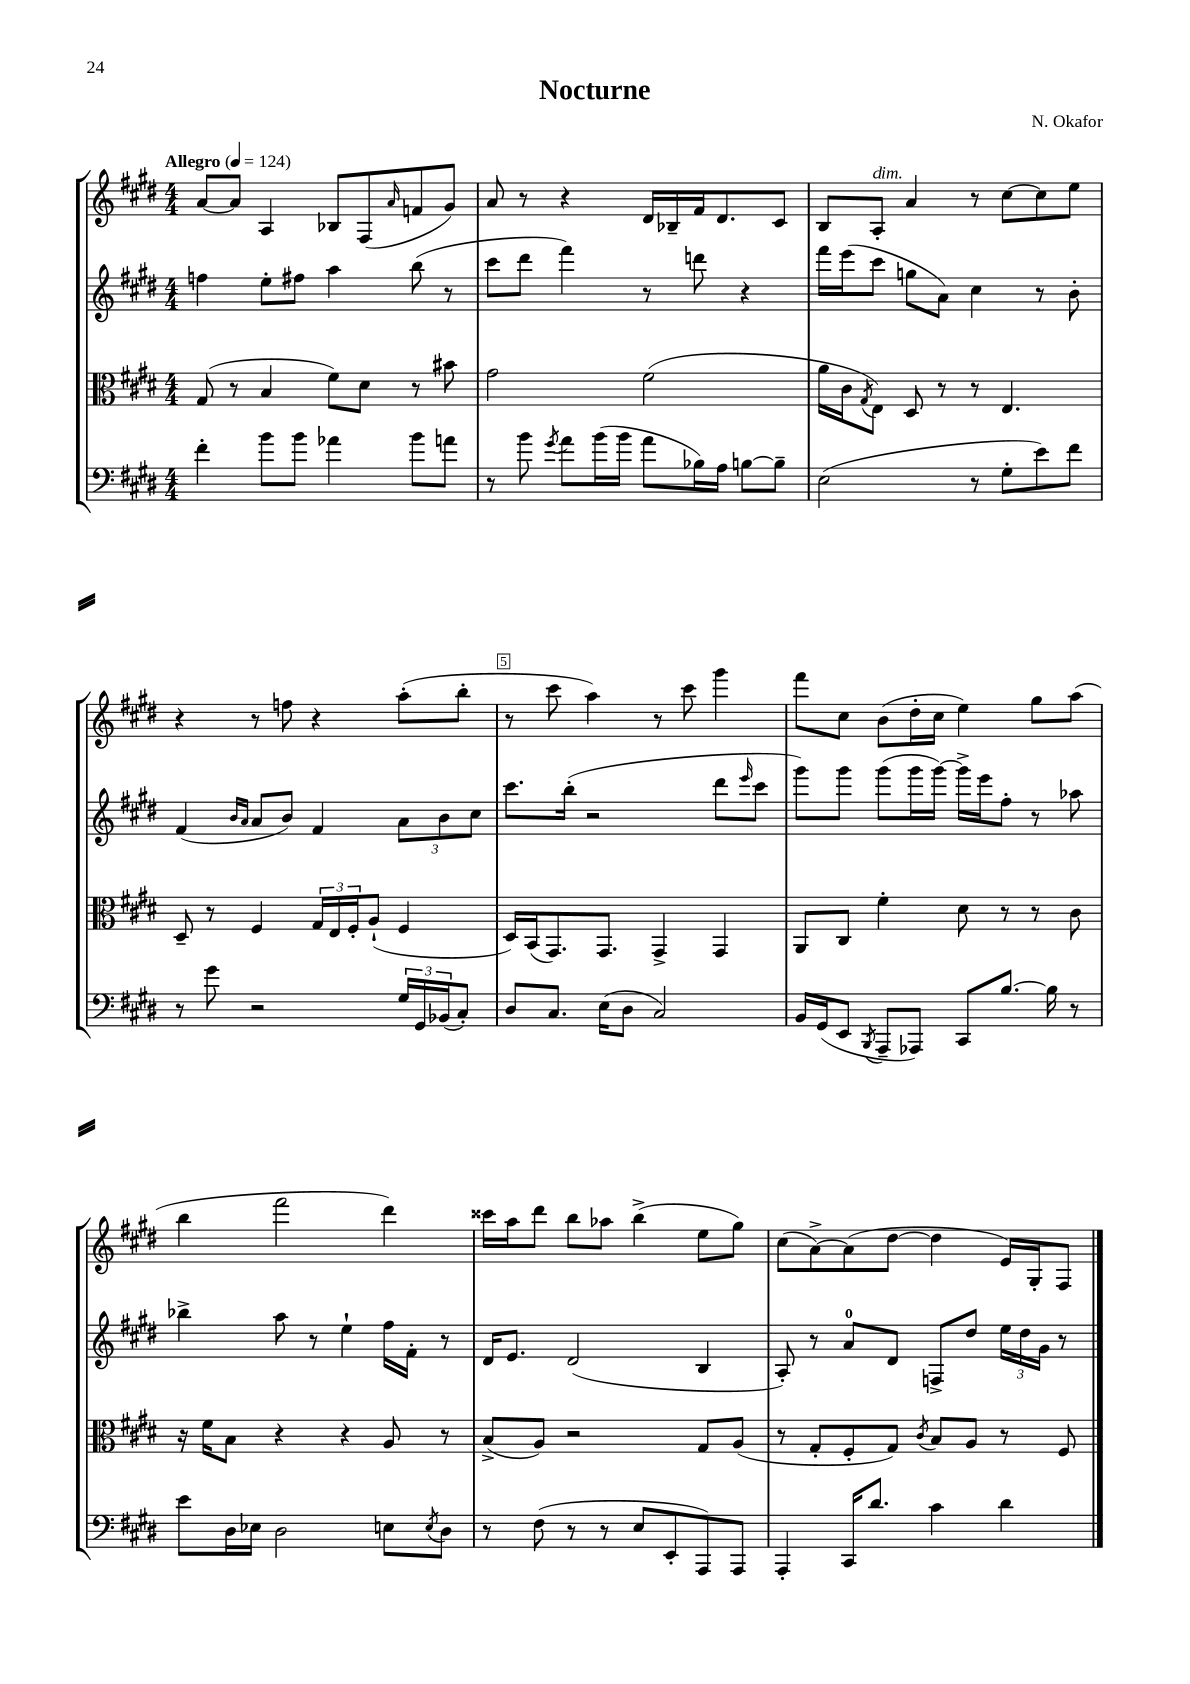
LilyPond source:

\header { title = "Nocturne" composer = "N. Okafor" }
<<
\new StaffGroup <<
\new Staff = "s0" {
    \clef treble \key e \major \numericTimeSignature \time 4/4 \tempo "Allegro" 4 = 124
    a'8~ a'8 a4 bes8 fis8( \grace { a'16 } f'8 gis'8) |
    a'8 r8 r4 dis'16 bes16-- fis'16 dis'8. cis'8 |
    b8 a8-.^\markup { \italic "dim." } a'4 r8 cis''8~ cis''8 e''8 |
    r4 r8 f''8 r4 a''8-.( b''8-. |
    r8 cis'''8 a''4) r8 cis'''8 gis'''4 |
    fis'''8 cis''8 b'8( dis''16-. cis''16 e''4) gis''8 a''8( |
    b''4 fis'''2 dis'''4) |
    cisis'''16 a''16 dis'''8 b''8 aes''8 b''4->( e''8 gis''8) |
    cis''8( a'8~->) a'8( dis''8~ dis''4 e'16) gis16-. fis8 \bar "|." |
}
\new Staff = "s1" {
    \clef treble \key e \major \numericTimeSignature \time 4/4
    f''4 e''8-. fis''8 a''4 b''8( r8 |
    cis'''8 dis'''8 fis'''4) r8 d'''8 r4 |
    fis'''16 e'''16( cis'''8 g''8 a'8) cis''4 r8 b'8-. |
    fis'4( \grace { b'16 a'16 } a'8 b'8) fis'4 \tuplet 3/2 { a'8 b'8 cis''8 } |
    cis'''8. b''16-.( r2 dis'''8 \grace { e'''16 } cis'''8 |
    gis'''8) gis'''8 gis'''8( gis'''16 gis'''16~) gis'''16-> e'''16 fis''8-. r8 aes''8 |
    bes''4-> a''8 r8 e''4-! fis''16 fis'16-. r8 |
    dis'16 e'8. dis'2( b4 |
    a8-.) r8 a'8-0 dis'8 f8-> dis''8 \tuplet 3/2 { e''16 dis''16 gis'16 } r8 \bar "|." |
}
\new Staff = "s2" {
    \clef alto \key e \major \numericTimeSignature \time 4/4
    gis8( r8 b4 fis'8) dis'8 r8 bis'8 |
    gis'2 fis'2( |
    a'16 cis'16 \acciaccatura { gis8 } e8) dis8 r8 r8 e4. |
    dis8-- r8 fis4 \tuplet 3/2 { gis16 e16 fis16-. } a8-!( fis4 |
    dis16) b,16( gis,8.) gis,8. gis,4-> gis,4 |
    a,8 cis8 fis'4-. dis'8 r8 r8 cis'8 |
    r16 fis'16 b8 r4 r4 a8 r8 |
    b8->( a8) r2 gis8 a8( |
    r8 gis8-. fis8-. gis8) \acciaccatura { cis'8 } b8 a8 r8 fis8 \bar "|." |
}
\new Staff = "s3" {
    \clef bass \key e \major \numericTimeSignature \time 4/4
    fis'4-. b'8 b'8 aes'4 b'8 a'8 |
    r8 b'8 \acciaccatura { gis'8 } a'8 b'16( b'16 a'8 bes16) a16 b8~ b8-- |
    e2( r8 gis8-. e'8) fis'8 |
    r8 gis'8 r2 \tuplet 3/2 { gis16 gis,16 bes,16( } cis8-.) |
    dis8 cis8. e16( dis8 cis2) |
    b,16 gis,16( e,8 \acciaccatura { b,,8 } a,,8-- aes,,8) cis,8 b8.~ b16 r8 |
    e'8 dis16 ees16 dis2 e8 \acciaccatura { e8 } dis8 |
    r8 fis8( r8 r8 e8 e,8-. a,,8) a,,8 |
    a,,4-. cis,16 dis'8. cis'4 dis'4 \bar "|." |
}
>>
>>
\layout { \context { \Score \override BarNumber.break-visibility = ##(#f #t #t) barNumberVisibility = #(every-nth-bar-number-visible 5) \override BarNumber.stencil = #(make-stencil-boxer 0.1 0.3 ly:text-interface::print) } }
